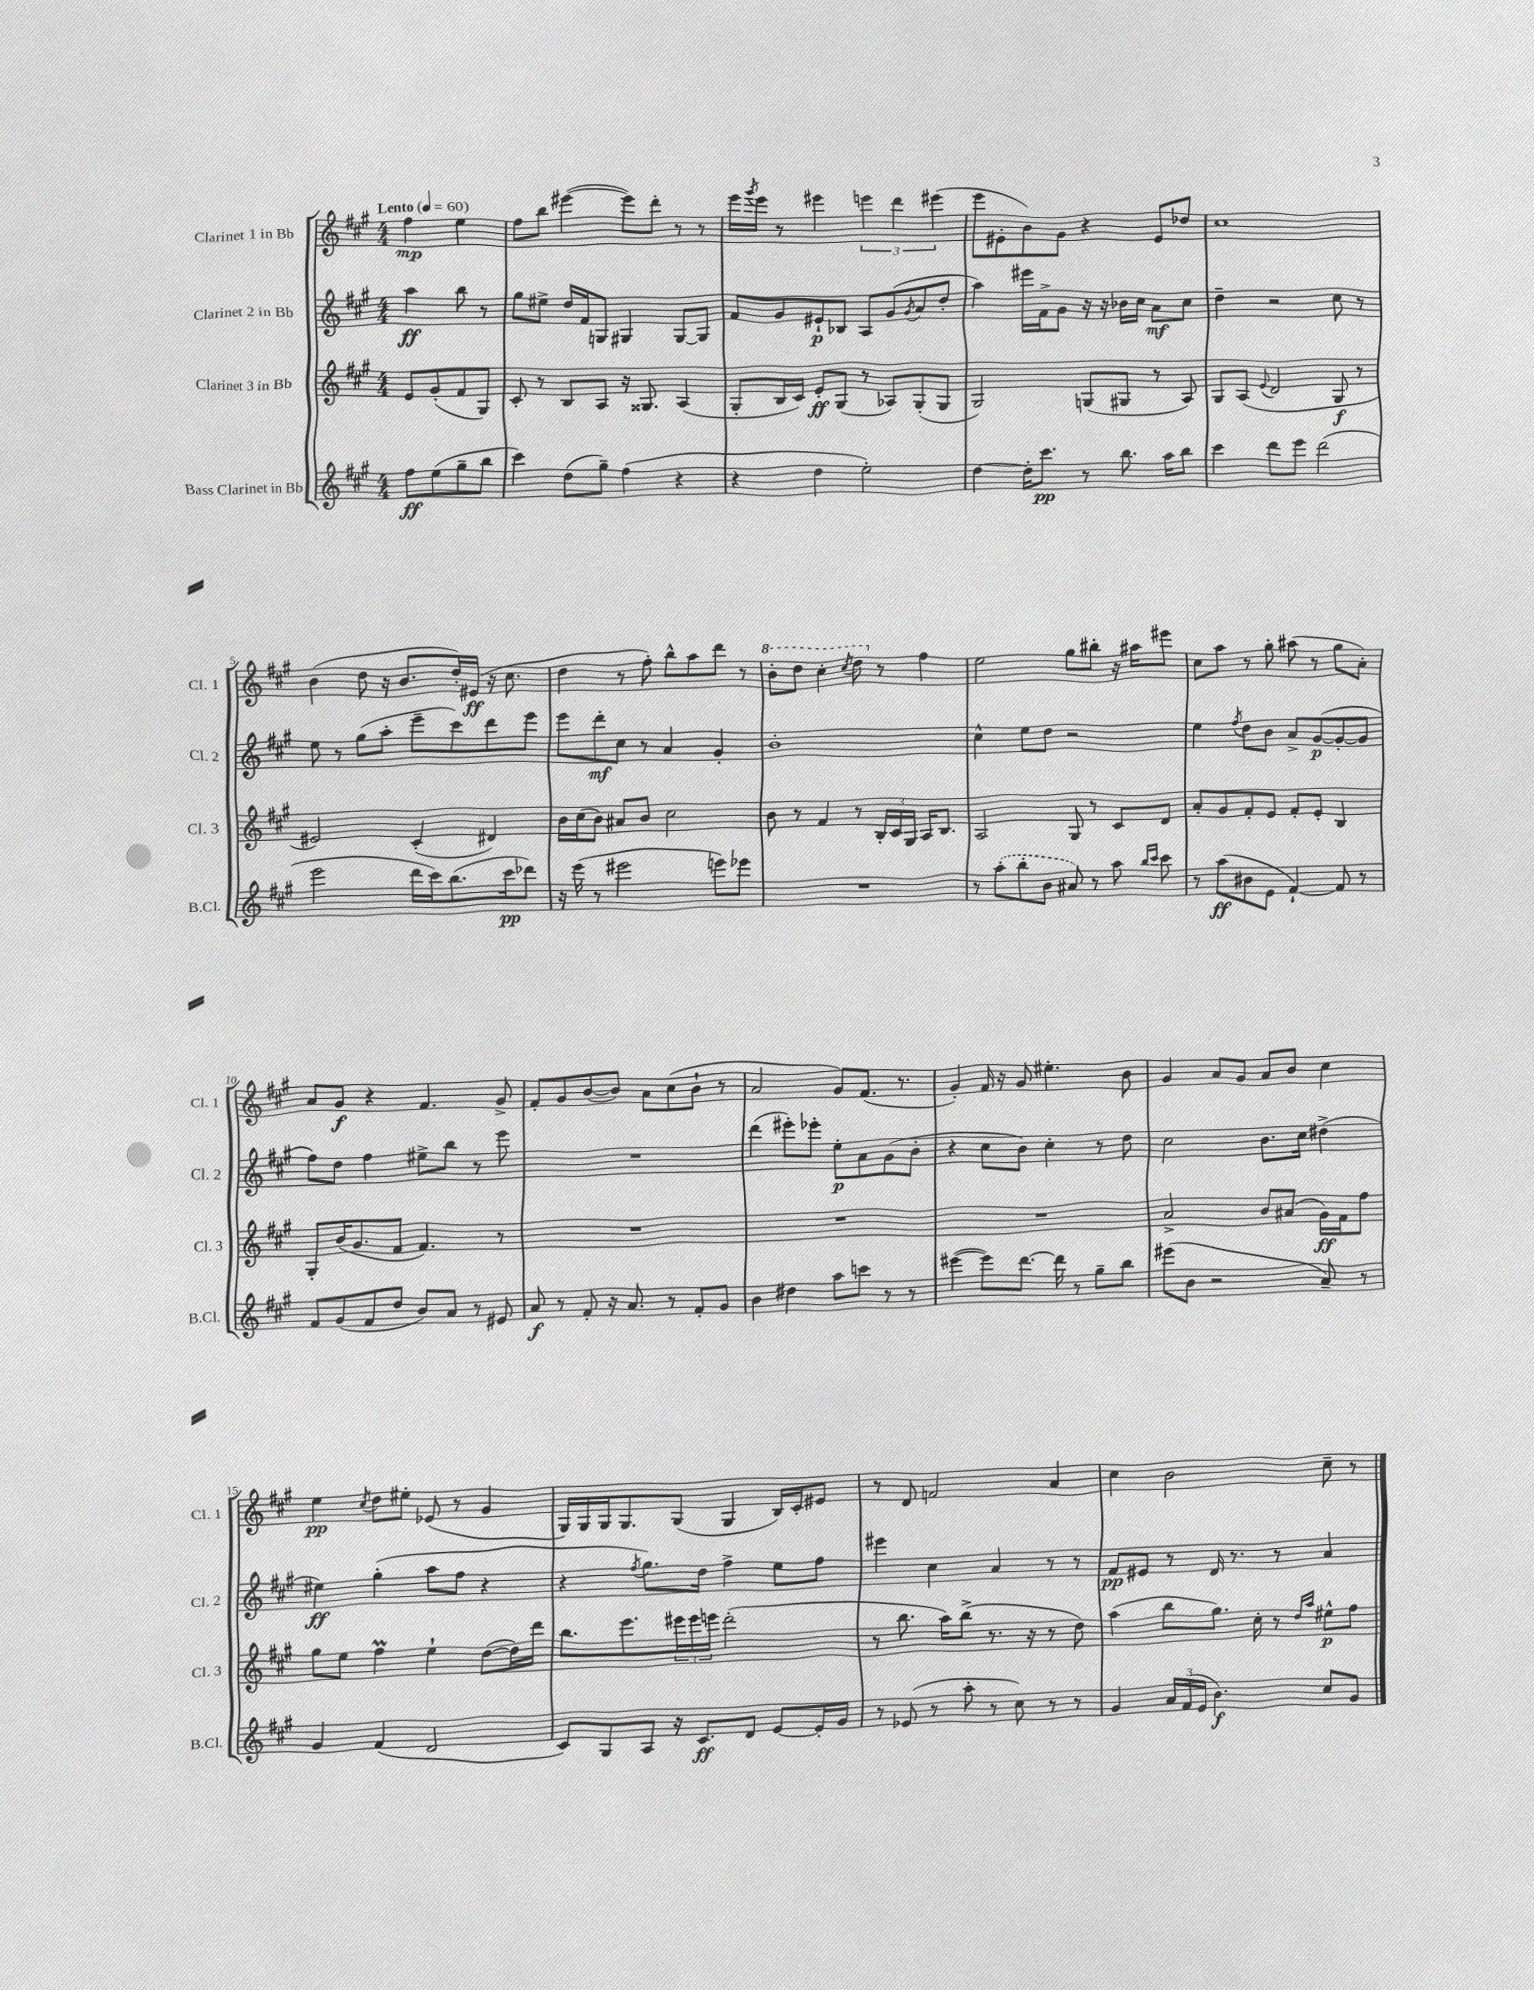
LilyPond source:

<<
\new StaffGroup <<
\new Staff = "s0" \with { instrumentName = "Clarinet 1 in Bb" shortInstrumentName = "Cl. 1" } {
    \clef treble \key a \major \numericTimeSignature \time 4/4 \partial 2 \tempo "Lento" 4 = 60
    fis''4\mp e''4 |
    fis''8 b''8 eis'''4~( eis'''8) d'''8-. r8 r8 |
    e'''16 \acciaccatura { gis'''8 } e'''16 r8 eis'''4 \tuplet 3/2 { e'''4 d'''4 eis'''4( } |
    e'''8 eis'8-. b'8) gis'8 r4 eis'8 des''8 |
    cis''1 |
    b'4( d''8 r16 b'8. d''16-.) eis'16\ff( r16 cis''8. |
    d''4 r8 fis''8-.) b''8-^ a''8 d'''8 r8 |
    \ottava #1 b''8-. d'''8 cis'''4-. \acciaccatura { cis'''8 } d'''8 \ottava #0 r8 fis''4 |
    e''2 gis''8 bis''8-. r16 ais''16 eis'''8 |
    cis''8 a''8 r8 gis''8-. ais''8( r8 gis''8 a'8-.) |
    a'8 gis'8\f r4 fis'4. gis'8-> |
    fis'8-. gis'8 b'8~( b'8) a'8 cis''8( b'8-! r8 |
    a'2 gis'8) fis'8.( r8. |
    gis'4-.) fis'16 r16 gis'8 eis''4.-. b'8 |
    gis'4 a'8 gis'8 a'8 b'8 cis''4 |
    e''4\pp \acciaccatura { cis''8 } d''8 eis''8-. ees'8( r8 gis'4 |
    gis16) gis16 gis16 gis8. gis8( gis4 b16) cis'16-. eis'8 |
    r8 d'8 f'2 a'4 |
    cis''4 b'2 cis''8-- r8 \bar "|." |
}
\new Staff = "s1" \with { instrumentName = "Clarinet 2 in Bb" shortInstrumentName = "Cl. 2" } {
    \clef treble \key a \major \numericTimeSignature \time 4/4 \partial 2
    a''4\ff b''8 r8 |
    gis''8 eis''8-> d''16 fis'16 g8 gis4 gis8~ gis8 |
    fis'8 gis'8 eis'8-!\p bes8 a8 gis'8( \acciaccatura { gis'8 } a'8 d''8-. |
    a''4) eis'''16 fis'16-> gis'8 r16 r16 bes'16 cis''16 a'8\mf cis''8 |
    d''4-- r2 cis''8 r8 |
    e''8 r8 gis''8( a''8-. e'''8-- cis'''8) d'''8 e'''8 |
    e'''8 d'''8-.\mf cis''8 r8 a'4 gis'4-. |
    b'1-. |
    cis''4-^ e''8 d''8 r2 |
    e''4 \acciaccatura { fis''8 } d''8 b'8 a'8-> gis'8~\p( gis'8~-. gis'8 |
    fis''8) d''8 fis''4 eis''8-> b''8 r8 e'''8 |
    R1 |
    d'''4( eis'''8-.) ees'''8-. e''8-.\p a'8 gis'8( b'8-. |
    r4 cis''8 b'8) cis''4-. r8 d''8 |
    cis''2 b'8. cis''16 dis''4->( |
    eis''4\ff) gis''4-.( a''8 fis''8 r4 |
    r4 \acciaccatura { fis''8 } gis''8.) d''16 fis''4-> e''8 fis''8 |
    eis'''4 cis''4 a'4 r8 r8 |
    fis'8\pp eis'8 r8 d'16 r8. r8 a'4 \bar "|." |
}
\new Staff = "s2" \with { instrumentName = "Clarinet 3 in Bb" shortInstrumentName = "Cl. 3" } {
    \clef treble \key a \major \numericTimeSignature \time 4/4 \partial 2
    e'8 gis'8-.( fis'8 gis8) |
    cis'8-. r8 b8 a8 r16 gisis8. a4( |
    gis8-. b16 cis'16) e'8-.\ff gis8( r8 aes8) gis8-.( gis8 |
    gis2) g8( gis8 r8 a8) |
    gis8 a8( \appoggiatura { e'8 } d'2 gis8\f r8 |
    eis'2) cis'4-.( dis'4) |
    b'16 cis''16( b'8) ais'8 b'8 cis''2 |
    b'8 r8 fis'4 r8 \tuplet 3/2 { b16-. cis'16 gis16 } a16 b8. |
    a2 gis8 r8 cis'8 d'8 |
    a'8-. gis'8 fis'8-. e'8 fis'8-. e'8-. b4 |
    gis8-. b'16( gis'8. fis'8 fis'4.) r8 |
    R1 |
    R1 |
    R1 |
    a'2-> b'8 ais'8( gis'16\ff) fis'16 fis''8 |
    gis''8 e''8 fis''4\prall e''4-! d''8~( d''16) d'''16 |
    b''8. e'''8. \tuplet 3/2 { eis'''16 eis'''16 e'''16 } d'''2-.( |
    r8 b''8. a''16) b''8->( r8. r16 r8 d''8) |
    a''4( b''8 gis''8.) cis''16-. r8 \grace { d''16 a''16 } eis''8-^\p fis''8 \bar "|." |
}
\new Staff = "s3" \with { instrumentName = "Bass Clarinet in Bb" shortInstrumentName = "B.Cl." } {
    \clef treble \key a \major \numericTimeSignature \time 4/4 \partial 2
    fis''8\ff e''8( gis''8-- b''8 |
    cis'''4) d''8( gis''8--) fis''4( r4 |
    r4 d''4 e''2-.) |
    d''4~ d''16-. cis'''8.\pp r8 b''8. a''16 b''8 |
    cis'''4 d'''8 e'''8 d'''2( |
    e'''2 d'''16 cis'''16) b''8.( cis'''16\pp des'''8) |
    r16 e'''16( r8 eis'''2 e'''8) ees'''8 |
    R1 |
    r8 \once \slurDashed a''8-.( b''8-. b'8 ais'8) r8 a''8 \grace { b''16 cis'''16 } cis'''8 |
    r8 a''8\ff( bis'8 e'8 fis'4~-!) fis'8 r8 |
    fis'8 gis'8( fis'8 d''8 b'8) a'8 r8 eis'8 |
    a'8\f r8 fis'8-. r16 a'8. r8 fis'8-. gis'8 |
    b'4 dis''4 a''8 c'''8 r8 r8 |
    eis'''4~( eis'''8) d'''8.~ d'''16 r8 gis''8-- b''8 |
    eis'''8( b'8 r2 a'8--) r8 |
    gis'4 fis'4( d'2 |
    cis'8) gis8 a8 r16 cis'8.\ff d'8 e'8~ e'16-. gis'16 |
    r8 ees'8( r8 a''8-. r8 cis''8) r8 r8 |
    gis'4 \tuplet 3/2 { a'16 fis'16( e'16 } b'4.\f) cis''8 gis'8 \bar "|." |
}
>>
>>
